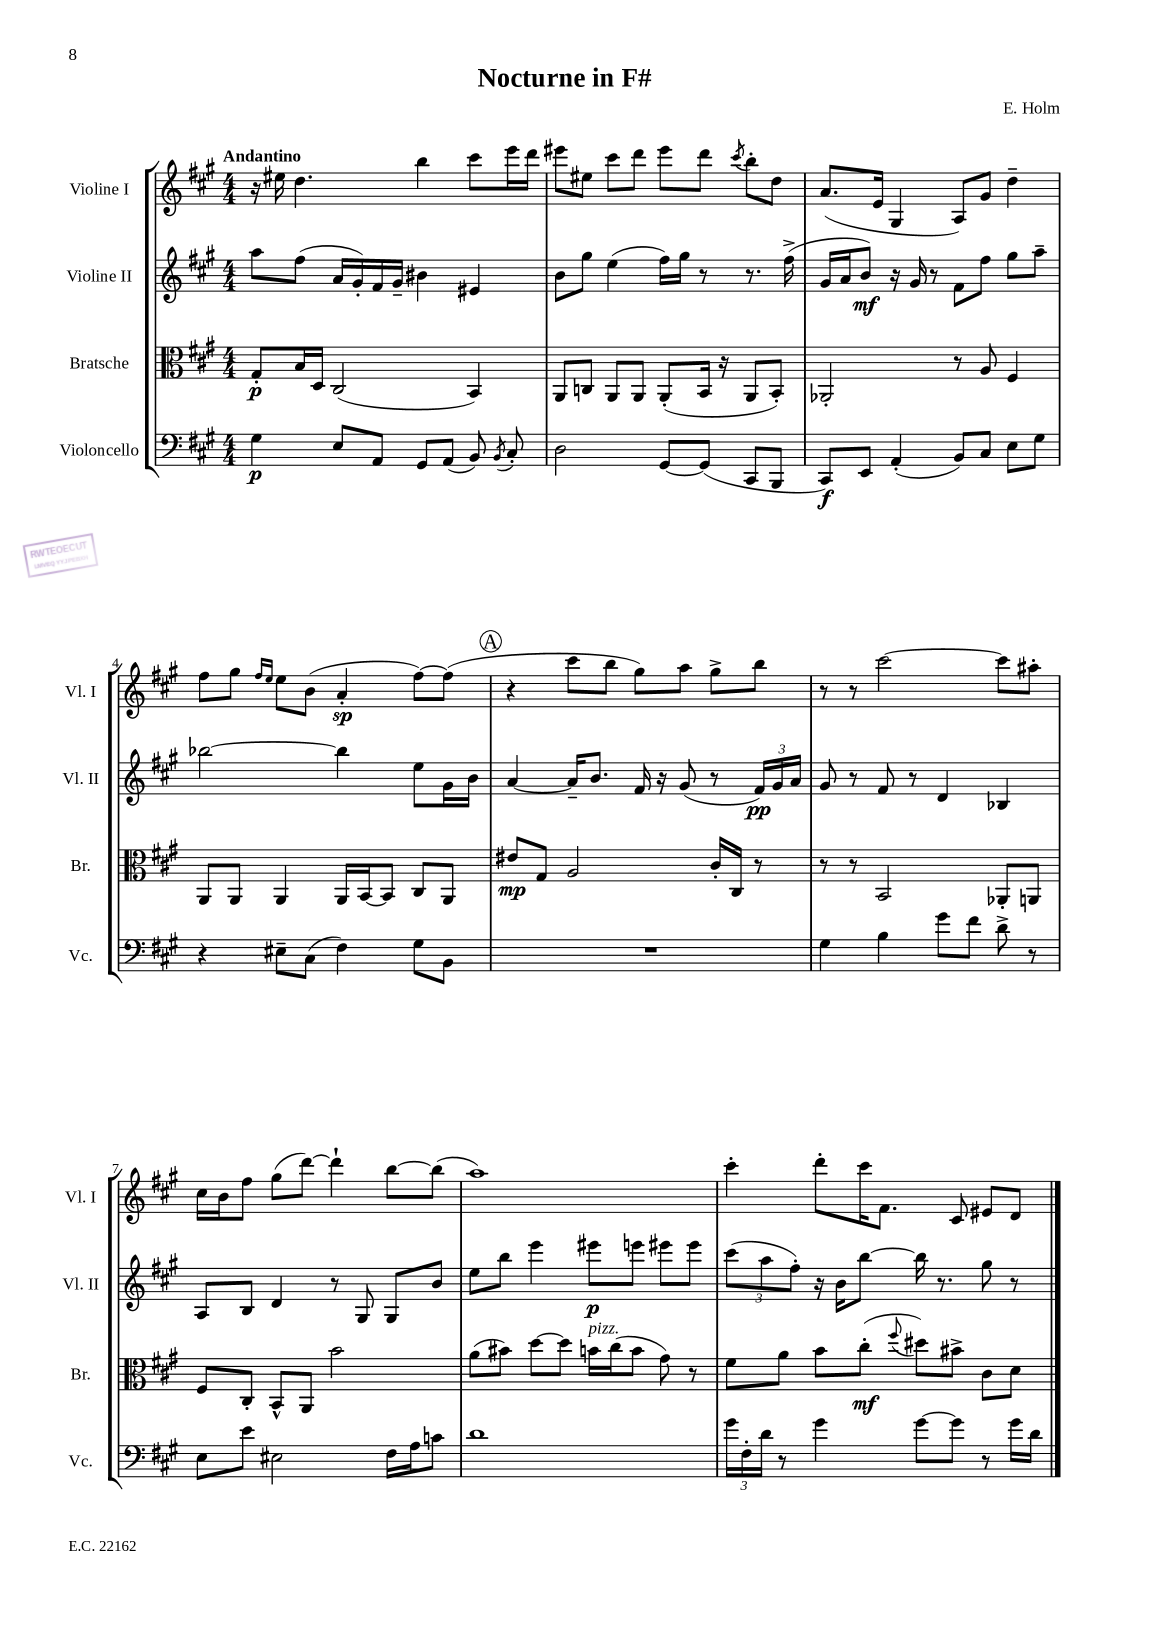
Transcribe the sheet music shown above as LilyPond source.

\header { title = "Nocturne in F#" composer = "E. Holm" }
<<
\new StaffGroup <<
\new Staff = "s0" \with { instrumentName = "Violine I" shortInstrumentName = "Vl. I" } {
    \clef treble \key a \major \numericTimeSignature \time 4/4 \tempo "Andantino"
    \autoBeamOff r16 eis''16 d''4. b''4 cis'''8[ e'''16 d'''16] |
    eis'''8[ eis''8] cis'''8[ d'''8] eis'''8[ d'''8] \acciaccatura { cis'''8 } b''8[-. d''8] |
    a'8.[( e'16] gis4 a8[) gis'8] d''4-- |
    fis''8[ gis''8] \grace { fis''16[ e''16] } e''8[ b'8]( a'4-.\sp fis''8[~) fis''8]( |
    \mark \markup { \circle "A" } r4 cis'''8[ b''8] gis''8[) a''8] gis''8[-> b''8] |
    r8 r8 cis'''2~ cis'''8[ ais''8]-. |
    cis''16[ b'16 fis''8] gis''8[( d'''8]~) d'''4-! b''8[~ b''8]( |
    a''1) |
    cis'''4-. d'''8[-. cis'''16 fis'8.] cis'8 eis'8[ d'8] \bar "|." |
}
\new Staff = "s1" \with { instrumentName = "Violine II" shortInstrumentName = "Vl. II" } {
    \clef treble \key a \major \numericTimeSignature \time 4/4
    \autoBeamOff a''8[ fis''8]( a'16[ gis'16-.) fis'16 gis'16]-- bis'4 eis'4 |
    b'8[ gis''8] e''4( fis''16[) gis''16] r8 r8. fis''16->( |
    gis'16[ a'16 b'8]\mf) r16 gis'16 r8 fis'8[ fis''8] gis''8[ a''8]-- |
    bes''2~ bes''4 e''8[ gis'16 b'16] |
    \mark \markup { \circle "A" } a'4~ a'16[-- b'8.] fis'16 r16 gis'8( r8 \tuplet 3/2 { fis'16[\pp) gis'16 a'16] } |
    gis'8 r8 fis'8 r8 d'4 bes4 |
    a8[ b8] d'4 r8 gis8 gis8[ b'8] |
    e''8[ b''8] e'''4 eis'''8[\p e'''8] eis'''8[ eis'''8] |
    \tuplet 3/2 { cis'''8[( a''8 fis''8]-.) } r16 b'16[ b''8]~ b''16 r8. gis''8 r8 \bar "|." |
}
\new Staff = "s2" \with { instrumentName = "Bratsche" shortInstrumentName = "Br." } {
    \clef alto \key a \major \numericTimeSignature \time 4/4
    \autoBeamOff gis8[-.\p b16 d16] cis2( b,4) |
    a,8[ c8] a,8[ a,8] a,8[-.( b,16] r16 a,8[ b,8]-.) |
    aes,2-. r8 a8 fis4 |
    a,8[ a,8] a,4 a,16[ b,16~ b,8] cis8[ a,8] |
    \mark \markup { \circle "A" } eis'8[\mp gis8] a2 cis'16[-. cis16] r8 |
    r8 r8 b,2 aes,8[-. a,8] |
    fis8[ cis8]-. b,8[-^ a,8] b'2 |
    a'8[( bis'8]) d''8[~ d''8] b'16[^\markup { \italic "pizz." } cis''16( b'8] gis'8) r8 |
    fis'8[ a'8] b'8[ cis''8]-.\mf( \appoggiatura { fis''8 } dis''8[) bis'8]-> cis'8[ d'8] \bar "|." |
}
\new Staff = "s3" \with { instrumentName = "Violoncello" shortInstrumentName = "Vc." } {
    \clef bass \key a \major \numericTimeSignature \time 4/4
    \autoBeamOff gis4\p e8[ a,8] gis,8[ a,8]( b,8) \acciaccatura { b,8 } cis8-. |
    d2 gis,8[~ gis,8]( cis,8[ b,,8] |
    cis,8[\f) e,8] a,4-.( b,8[) cis8] e8[ gis8] |
    r4 eis8[-- cis8]( fis4) gis8[ b,8] |
    \mark \markup { \circle "A" } R1 |
    gis4 b4 gis'8[ fis'8] d'8-> r8 |
    e8[ e'8] eis2 fis16[ a16 c'8] |
    d'1 |
    \tuplet 3/2 { gis'16[ fis16-. d'16] } r8 gis'4 gis'8[~ gis'8] r8 gis'16[ d'16] \bar "|." |
}
>>
>>
